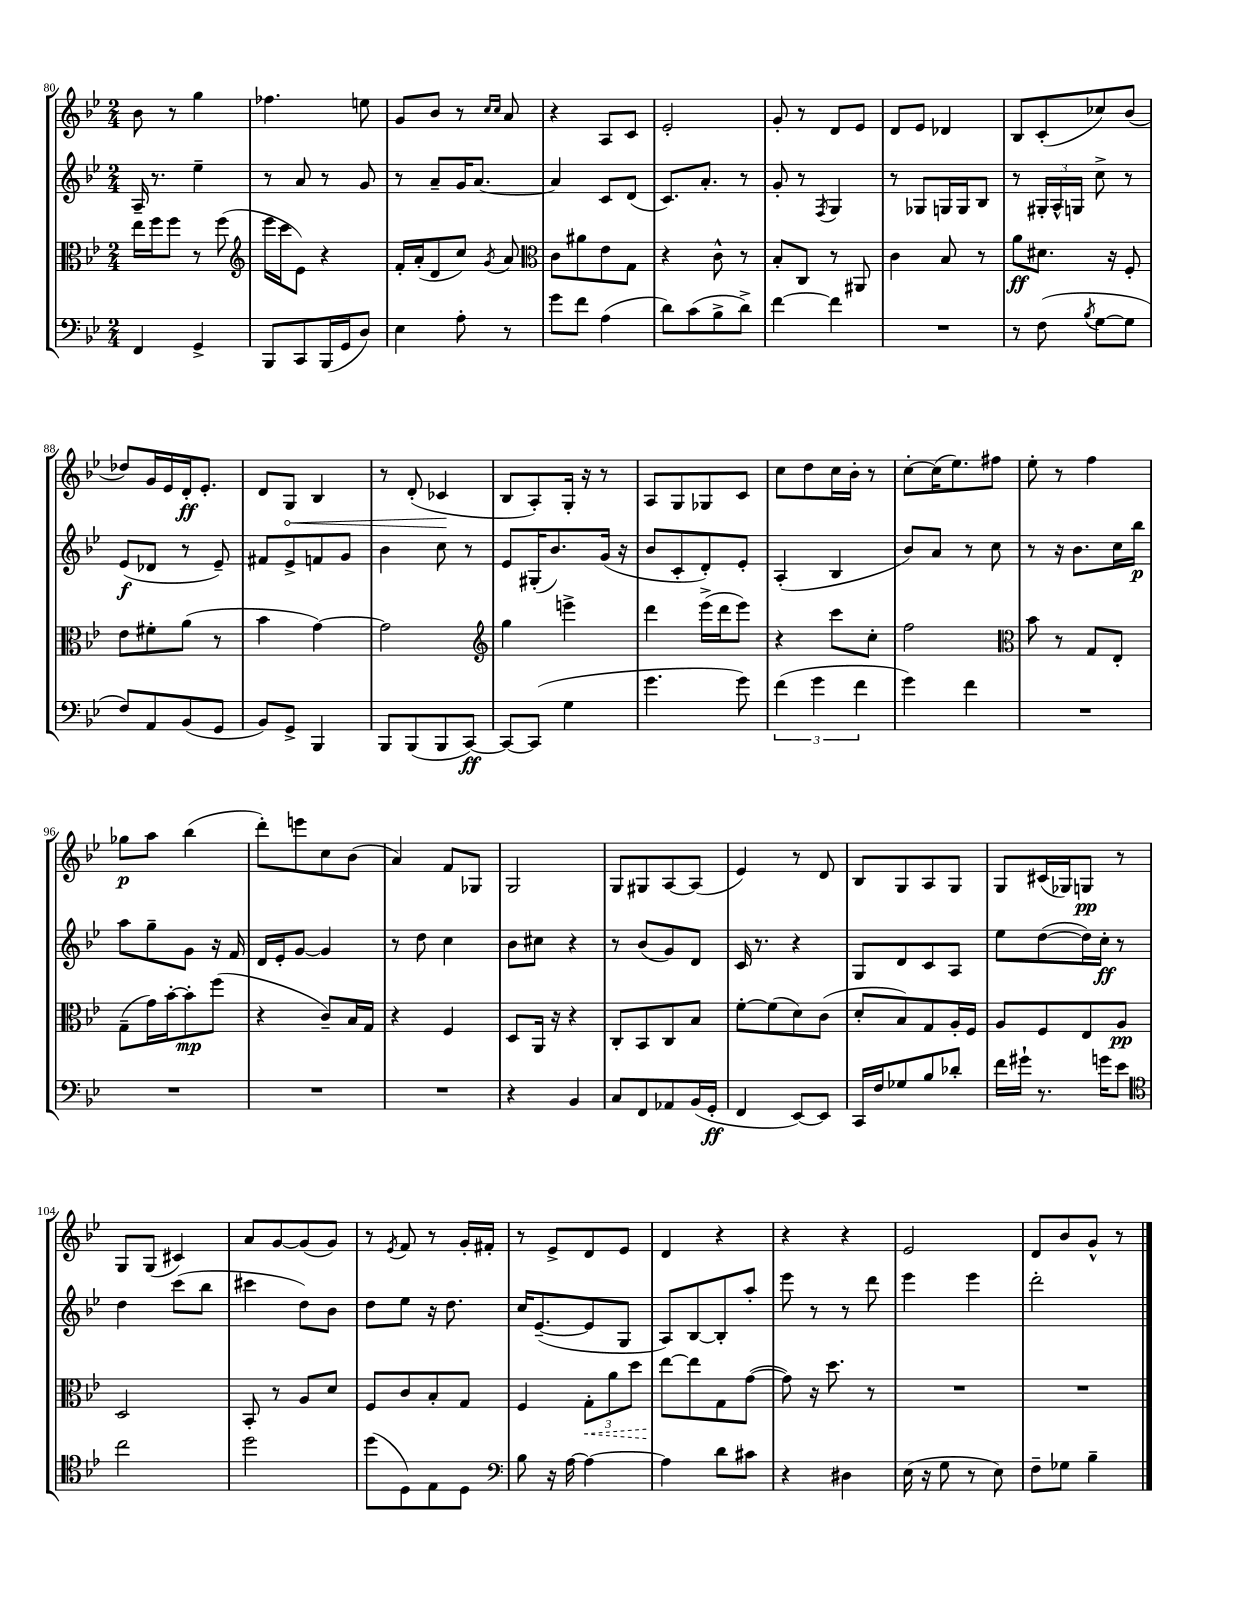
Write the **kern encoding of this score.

**kern	**dynam	**kern	**dynam	**kern	**dynam	**kern	**dynam
*part4	*part4	*part3	*part3	*part2	*part2	*part1	*part1
*staff4	*staff4	*staff3	*staff3	*staff2	*staff2	*staff1	*staff1
*clefF4	*	*clefC3	*	*clefG2	*	*clefG2	*
*k[b-e-]	*	*k[b-e-]	*	*k[b-e-]	*	*k[b-e-]	*
*M2/4	*	*M2/4	*	*M2/4	*	*M2/4	*
=80	=80	=80	=80	=80	=80	=80	=80
4FF/	.	16ee-\LL	.	16A~/	.	8b-\	.
.	.	16ff\J	.	8.r	.	.	.
.	.	8ff\J	.	.	.	8r	.
4GG^/	.	8r	.	4ee-~\	.	4gg\	.
.	.	(8ff\	.	.	.	.	.
=81	=81	=81	=81	=81	=81	=81	=81
*	*	*clefG2	*	*	*	*	*
8BBB-/L	.	16eee-\LL	.	8r	.	4.ff-X\	.
.	.	16ccc\J	.	.	.	.	.
8CC/	.	8e-\J)	.	8a/	.	.	.
(16BBB-/L	.	4r	.	8r	.	.	.
16GG/J	.	.	.	.	.	.	.
8D/J)	.	.	.	8g/	.	8een\	.
=82	=82	=82	=82	=82	=82	=82	=82
4E-\	.	16f'/LL	.	8r	.	8g/L	.
.	.	(16a'/J	.	.	.	.	.
.	.	8d/	.	8a~/L	.	8b-/J	.
8A'\	.	8cc/J)	.	16g/K	.	8r	.
.	.	.	.	[8.a/J	.	.	.
.	.	.	.	.	.	16qqcc/LL	.
.	.	8qg/	.	.	.	16qqcc/JJ	.
8r	.	8a/	.	.	.	8a/	.
=83	=83	=83	=83	=83	=83	=83	=83
*	*	*clefC3	*	*	*	*	*
8g\L	.	8c\L	.	4a/]	.	4r	.
8f\J	.	8a#X\	.	.	.	.	.
(4A\	.	8e-\	.	8c/L	.	8A/L	.
.	.	8G\J	.	(8d/J	.	8c/J	.
=84	=84	=84	=84	=84	=84	=84	=84
8d\L)	.	4r	.	8.c/L)	.	2e-'/	.
(8c\	.	.	.	.	.	.	.
.	.	.	.	8.a'/J	.	.	.
8B-^\	.	8c^^\	.	.	.	.	.
8d^\J)	.	8r	.	8r	.	.	.
=85	=85	=85	=85	=85	=85	=85	=85
[4f\	.	8B-'/L	.	8g'/	.	8g'/	.
.	.	8C/J	.	8r	.	8r	.
.	.	.	.	8qF/	.	.	.
4f\]	.	8r	.	4G/	.	8d/L	.
.	.	8AA#X/	.	.	.	8e-/J	.
=86	=86	=86	=86	=86	=86	=86	=86
2r	.	4c\	.	8r	.	8d/L	.
.	.	.	.	8G-X/L	.	8e-/J	.
.	.	8B-/	.	16Gn/L	.	4d-X/	.
.	.	.	.	16G/J	.	.	.
.	.	8r	.	8B-/J	.	.	.
=87	=87	=87	=87	=87	=87	=87	=87
8r	.	8a\L	ff	8r	.	8B-/L	.
(8F\	.	8.d#X\J	.	24G#X'/LL	.	(8c'/	.
.	.	.	.	24A^^/	.	.	.
.	.	.	.	24Gn/JJ	.	.	.
8qB-/	.	.	.	.	.	.	.
[8G\L	.	.	.	8cc^\	.	8cc-X/)	.
.	.	16r	.	.	.	.	.
8G\J]	.	8F'/	.	8r	.	(8b-/J	.
!!LO:LB:g=z
=88	=88	=88	=88	=88	=88	=88	=88
8F/L)	.	8e-\L	.	(8e-/L	f	8dd-X/L)	.
8AA/	.	8f#X'\	.	8d-X/J	.	16g/L	.
.	.	.	.	.	.	16e-/	.
(8BB-/	.	(8a\J	.	8r	.	16d'/J	ff
.	.	.	.	.	.	8.e-'/J	.
8GG/J	.	8r	.	8e-~/)	.	.	.
=89	=89	=89	=89	=89	=89	=89	=89
8BB-/L)	.	4b-\	.	8f#X/L	.	8d/L	.
!	!	!	!	!	!	!	!LO:HP:b
8GG^/J	.	.	.	8e-^/	.	8G/J	<
4BBB-/	.	[4g\)	.	8fn/	.	4B-/	.
.	.	.	.	8g/J	.	.	.
=90	=90	=90	=90	=90	=90	=90	=90
8BBB-/L	.	2g\]	.	4b-\	.	8r	.
(8BBB-/	.	.	.	.	.	(8d'/	.
8BBB-/	.	.	.	8cc\	.	4c-X/	.
[8CC/J)	ff	.	.	8r	.	.	.
.	.	.	.	.	.	.	[
=91	=91	=91	=91	=91	=91	=91	=91
*	*	*clefG2	*	*	*	*	*
8CC/L_	.	4gg\	.	8e-/L	.	8B-/L	.
(8CC/J]	.	.	.	(16G#X'/K	.	8A'/)	.
.	.	.	.	8.b-/)	.	.	.
4G\	.	4eeen^\	.	.	.	16G'/Jk	.
.	.	.	.	.	.	16r	.
.	.	.	.	(16g/Jk	.	8r	.
.	.	.	.	16r	.	.	.
=92	=92	=92	=92	=92	=92	=92	=92
4.g\	.	4ddd\	.	8b-/L	.	8A/L	.
.	.	.	.	8c'/	.	8G/	.
.	.	(16eee-^\LL	.	8d'/)	.	8G-X/	.
.	.	16ddd\J	.	.	.	.	.
8g\)	.	8eee-\J)	.	8e-'/J	.	8c/J	.
=93	=93	=93	=93	=93	=93	=93	=93
(6f\	.	4r	.	(4A'/	.	8cc\L	.
.	.	.	.	.	.	8dd\	.
6g\	.	.	.	.	.	.	.
.	.	8ccc\L	.	4B-/	.	16cc\L	.
.	.	.	.	.	.	16b-'\JJ	.
6f\	.	.	.	.	.	.	.
.	.	8cc'\J	.	.	.	8r	.
=94	=94	=94	=94	=94	=94	=94	=94
4g\)	.	2ff\	.	8b-/L)	.	[8cc'\L	.
.	.	.	.	8a/J	.	(16cc\K]	.
.	.	.	.	.	.	8.ee-\)	.
4f\	.	.	.	8r	.	.	.
.	.	.	.	8cc\	.	8ff#X\J	.
=95	=95	=95	=95	=95	=95	=95	=95
*	*	*clefC3	*	*	*	*	*
2r	.	8b-\	.	8r	.	8ee-'\	.
.	.	8r	.	16r	.	8r	.
.	.	.	.	8.b-\L	.	.	.
.	.	8G/L	.	.	.	4ff\	.
.	.	8E-'/J	.	16cc\L	.	.	.
.	.	.	.	16bb-\JJ	p	.	.
!!LO:LB:g=z
=96	=96	=96	=96	=96	=96	=96	=96
2r	.	(8G~\L	.	8aa\L	.	8gg-X\L	p
.	.	16g\L)	.	8gg~\	.	8aa\J	.
.	.	[16b-'\J	.	.	.	.	.
.	.	8b-'\]	mp	8g\J	.	(4bb-\	.
.	.	(8ff\J	.	16r	.	.	.
.	.	.	.	16f/	.	.	.
=97	=97	=97	=97	=97	=97	=97	=97
2r	.	4r	.	16d/LL	.	8ddd'\L)	.
.	.	.	.	16e-'/J	.	.	.
.	.	.	.	[8g/J	.	8eeen\	.
.	.	8c~/L)	.	4g/]	.	8cc\	.
.	.	16B-/L	.	.	.	(8b-\J	.
.	.	16G/JJ	.	.	.	.	.
=98	=98	=98	=98	=98	=98	=98	=98
2r	.	4r	.	8r	.	4a/)	.
.	.	.	.	8dd\	.	.	.
.	.	4F/	.	4cc\	.	8f/L	.
.	.	.	.	.	.	8G-X/J	.
=99	=99	=99	=99	=99	=99	=99	=99
4r	.	8D/L	.	8b-\L	.	2G/	.
.	.	16AA/Jk	.	8cc#X\J	.	.	.
.	.	16r	.	.	.	.	.
4BB-/	.	4r	.	4r	.	.	.
=100	=100	=100	=100	=100	=100	=100	=100
8C/L	.	8C'/L	.	8r	.	8G/L	.
8FF/	.	8BB-/	.	(8b-/L	.	8G#X/	.
8AA-X/	.	8C/	.	8g/)	.	[8A/	.
(16BB-/L	.	8B-/J	.	8d/J	.	(8A/J]	.
16GG'/JJ	ff	.	.	.	.	.	.
=101	=101	=101	=101	=101	=101	=101	=101
4FF/	.	[8f'\L	.	16c/	.	4e-/)	.
.	.	.	.	8.r	.	.	.
.	.	(8f\]	.	.	.	.	.
[8EE-/L)	.	8d\)	.	4r	.	8r	.
8EE-/J]	.	(8c\J	.	.	.	8d/	.
=102	=102	=102	=102	=102	=102	=102	=102
16CC/LL	.	8d'/L	.	8G/L	.	8B-/L	.
16F/J	.	.	.	.	.	.	.
8G-X/	.	8B-/)	.	8d/	.	8G/	.
8B-/	.	8G/	.	8c/	.	8A/	.
8d-X'/J	.	16A'/L	.	8A/J	.	8G/J	.
.	.	16F/JJ	.	.	.	.	.
=103	=103	=103	=103	=103	=103	=103	=103
16f\LL	.	8A/L	.	8ee-\L	.	8G/L	.
16g#X`\JJ	.	.	.	.	.	.	.
8.r	.	8F/	.	([8dd\	.	(16c#X/L	.
.	.	.	.	.	.	16G-X/J)	.
.	.	8E-/	.	16dd\L])	.	8Gn/J	pp
16gn\KL	.	.	.	16cc'\JJ	ff	.	.
8e-\J	.	8A/J	pp	8r	.	8r	.
!!LO:LB:g=z
=104	=104	=104	=104	=104	=104	=104	=104
*clefC4	*	*	*	*	*	*	*
2cc\	.	2D/	.	4dd\	.	8G/L	.
.	.	.	.	.	.	(8G/J	.
.	.	.	.	(8ccc\L	.	4c#X/)	.
.	.	.	.	8bb-\J	.	.	.
=105	=105	=105	=105	=105	=105	=105	=105
2dd\	.	8BB-'/	.	4ccc#X\	.	8a/L	.
.	.	8r	.	.	.	[8g/	.
.	.	8A/L	.	8dd\L)	.	(8g/]	.
.	.	8d/J	.	8b-\J	.	8g/J)	.
=106	=106	=106	=106	=106	=106	=106	=106
(8dd\L	.	8F/L	.	8dd\L	.	8r	.
.	.	.	.	.	.	8qe-/	.
8D\)	.	8c/	.	8ee-\J	.	8f/	.
8E-\	.	8B-'/	.	16r	.	8r	.
.	.	.	.	8.dd\	.	.	.
8D\J	.	8G/J	.	.	.	16g'/LL	.
.	.	.	.	.	.	16f#X'/JJ	.
=107	=107	=107	=107	=107	=107	=107	=107
*clefF4	*	*	*	*	*	*	*
8B-\	.	4F/	.	16cc/KL	.	8r	.
.	.	.	.	([8.e-~/	.	.	.
16r	.	.	.	.	.	8e-^/L	.
[16A\	.	.	.	.	.	.	.
!	!	!	!LO:HP:b	!	!	!	!
4A\_	.	12G'\L	<	8e-/]	.	8d/	.
.	.	12a\	.	.	.	.	.
.	.	.	.	8G/J	.	8e-/J	.
.	.	12dd\J	.	.	.	.	.
=108	=108	=108	=108	=108	=108	=108	=108
4A\]	.	[8ee-\L	.	8A/L)	.	4d/	.
.	.	8ee-\]	[	[8B-/	.	.	.
8d\L	.	8G\	.	8B-'/]	.	4r	.
8c#X\J	.	([8g\J	.	8aa'/J	.	.	.
=109	=109	=109	=109	=109	=109	=109	=109
4r	.	8g\])	.	8eee-\	.	4r	.
.	.	16r	.	8r	.	.	.
.	.	8.dd\	.	.	.	.	.
4D#X\	.	.	.	8r	.	4r	.
.	.	8r	.	8ddd\	.	.	.
=110	=110	=110	=110	=110	=110	=110	=110
(16E-\	.	2r	.	4eee-\	.	2e-/	.
16r	.	.	.	.	.	.	.
8G\	.	.	.	.	.	.	.
8r	.	.	.	4eee-\	.	.	.
8E-\)	.	.	.	.	.	.	.
=111	=111	=111	=111	=111	=111	=111	=111
8F~\L	.	2r	.	2ddd'\	.	8d/L	.
8G-X\J	.	.	.	.	.	8b-/	.
4B-~\	.	.	.	.	.	8g^^/J	.
.	.	.	.	.	.	8r	.
==	==	==	==	==	==	==	==
*-	*-	*-	*-	*-	*-	*-	*-
